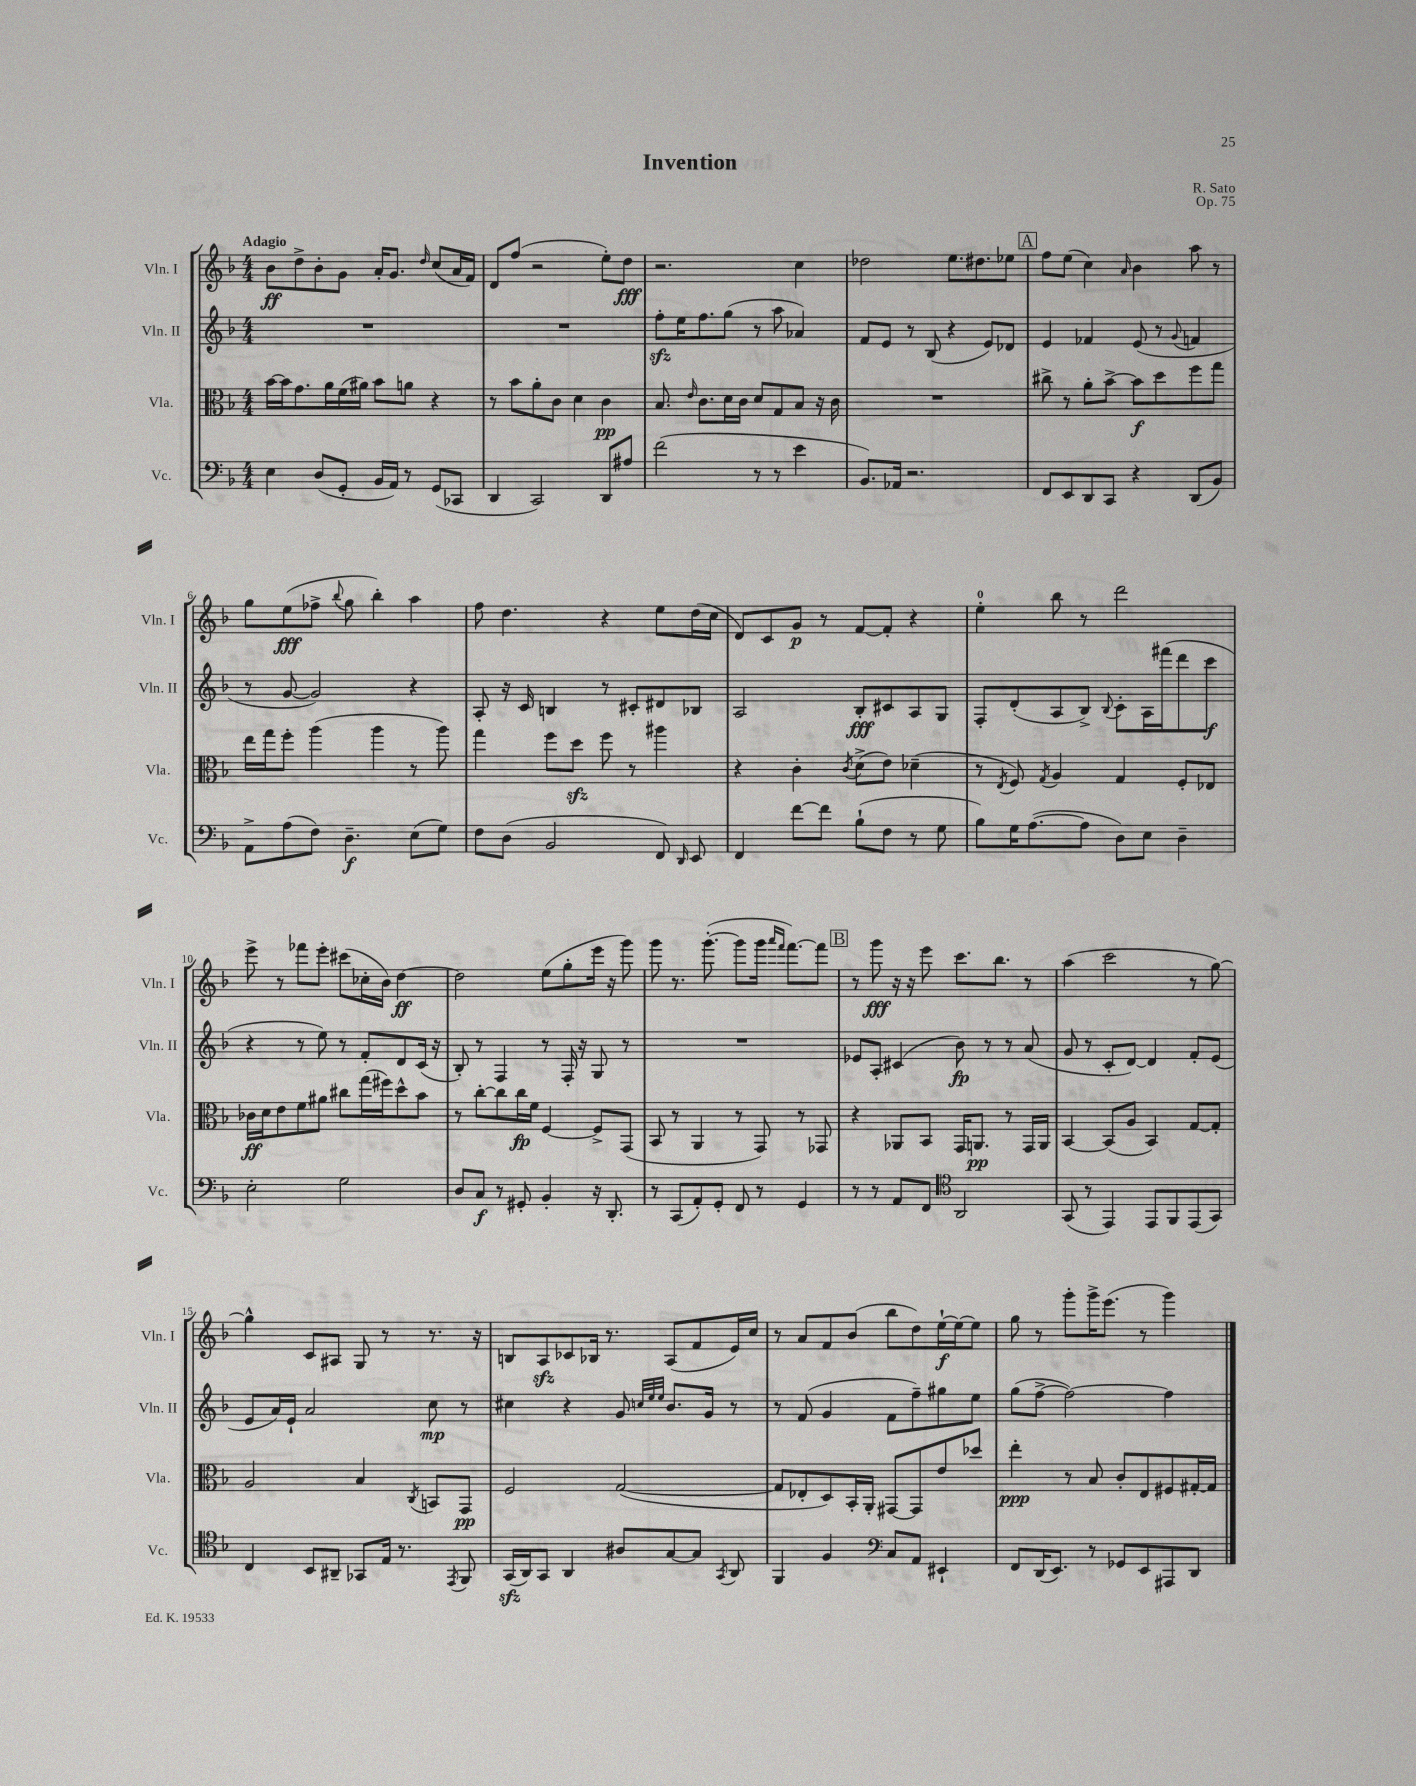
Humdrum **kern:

**kern	**dynam	**kern	**dynam	**kern	**dynam	**kern	**dynam
*part4	*part4	*part3	*part3	*part2	*part2	*part1	*part1
*staff4	*staff4	*staff3	*staff3	*staff2	*staff2	*staff1	*staff1
*I"Vc.	*	*I"Vla.	*	*I"Vln. II	*	*I"Vln. I	*
*I'Vc.	*	*I'Vla.	*	*I'Vln. II	*	*I'Vln. I	*
*clefF4	*	*clefC3	*	*clefG2	*	*clefG2	*
*k[b-]	*	*k[b-]	*	*k[b-]	*	*k[b-]	*
*M4/4	*	*M4/4	*	*M4/4	*	*M4/4	*
=1	=1	=1	=1	=1	=1	=1	=1
!	!	!	!	!	!	!LO:TX:a:B:t=Adagio	!
4E\	.	[16b-\LL	.	1r	.	8b-\L	ff
.	.	16b-\J]	.	.	.	.	.
.	.	8.g\	.	.	.	8dd^\	.
(8D/L	.	.	.	.	.	8b-'\	.
.	.	16a\L	.	.	.	.	.
8GG'/J	.	(16f\	.	.	.	8g\J	.
.	.	16a#X\JJ)	.	.	.	.	.
16BB-/LL	.	8b-\L	.	.	.	16a'/KL	.
16AA/JJ)	.	.	.	.	.	8.g/J	.
8r	.	8an\J	.	.	.	.	.
.	.	.	.	.	.	16qqdd/	.
(8GG/L	.	4r	.	.	.	(8cc/L	.
8CC-X/J	.	.	.	.	.	16a/L	.
.	.	.	.	.	.	16f/JJ)	.
=2	=2	=2	=2	=2	=2	=2	=2
4DD/	.	8r	.	1r	.	8d/L	.
.	.	8b-\L	.	.	.	(8ff/J	.
2CC/)	.	8a'\	.	.	.	2r	.
.	.	8c\J	.	.	.	.	.
.	.	4d\	.	.	.	.	.
8DD/L	.	4c\	pp	.	.	8ee'\L)	.
8A#X/J	.	.	.	.	.	8dd\J	fff
=3	=3	=3	=3	=3	=3	=3	=3
(2f\	.	8.B-/	.	8ffzz'\L	.	2.r	.
.	.	.	.	16ee\K	.	.	.
.	.	16qqe/	.	.	.	.	.
.	.	8.c\L	.	8.ff\	.	.	.
.	.	16d\L	.	(8gg\J	.	.	.
.	.	16c\JJ	.	.	.	.	.
8r	.	8d/L	.	8r	.	.	.
8r	.	8G/	.	8aa\	.	.	.
4e\	.	8B-/J	.	4a-X/)	.	4cc\	.
.	.	16r	.	.	.	.	.
.	.	16c\	.	.	.	.	.
=4	=4	=4	=4	=4	=4	=4	=4
8.BB-/L)	.	1r	.	8f/L	.	2dd-X\	.
.	.	.	.	8e/J	.	.	.
16AA-X/Jk	.	.	.	.	.	.	.
2.r	.	.	.	8r	.	.	.
.	.	.	.	(8B-/	.	.	.
.	.	.	.	4r	.	8.ee\L	.
.	.	.	.	.	.	8.dd#X\	.
.	.	.	.	8e/L)	.	.	.
.	.	.	.	8d-X/J	.	8ee-X\J	.
!!LO:REH:place=s1:t=A
=5	=5	=5	=5	=5	=5	=5	=5
8FF/L	.	8cc#X^\	.	4e/	.	8ff\L	.
8EE/	.	8r	.	.	.	(8ee\J	.
8DD/	.	8a'\L	.	4f-X/	.	4cc\)	.
8CC/J	.	[8b-^\J	.	.	.	.	.
.	.	.	.	.	.	16qqa/	.
4r	.	8b-\L]	f	(8e/	.	4b-\	.
.	.	8dd\	.	8r	.	.	.
.	.	.	.	8qqg/	.	.	.
(8DD/L	.	8ff\	.	4fn/	.	8aa\	.
8BB-/J)	.	8gg\J	.	.	.	8r	.
!!LO:LB:g=z
=6	=6	=6	=6	=6	=6	=6	=6
8AA^\L	.	16ee\LL	.	8r	.	8gg\L	.
.	.	16gg\J	.	.	.	.	.
(8A\	.	8ff'\J	.	[8g/	.	(8ee\	fff
8F\J)	.	(4aa\	.	2g/])	.	8ff-X^\J	.
.	.	.	.	.	.	8qqbb-/	.
4.D~\	f	.	.	.	.	8gg\	.
.	.	4aa\	.	.	.	4bb-'\)	.
(8E\L	.	8r	.	4r	.	4aa\	.
8G\J)	.	8aa\)	.	.	.	.	.
=7	=7	=7	=7	=7	=7	=7	=7
8F\L	.	4gg\	.	8A'/	.	8ff\	.
(8D\J	.	.	.	16r	.	4.dd\	.
.	.	.	.	16c/	.	.	.
2BB-/	.	8ff\L	.	4Bn/	.	.	.
.	.	8ddzz\J	.	.	.	.	.
.	.	8ff\	.	8r	.	4r	.
.	.	8r	.	8c#X'/L	.	.	.
8FF/)	.	4aa#X\	.	8d#X/	.	8ee\L	.
16qqDD/	.	.	.	.	.	.	.
8EE/	.	.	.	8B-X/J	.	(16dd\L	.
.	.	.	.	.	.	16cc\JJ	.
=8	=8	=8	=8	=8	=8	=8	=8
4FF/	.	4r	.	2A/	.	8d/L)	.
.	.	.	.	.	.	8c/	.
[8f\L	.	4c'\	.	.	.	8g/J	p
8f\J]	.	.	.	.	.	8r	.
.	.	8qc/	.	.	.	.	.
(8B-`\L	.	(8d^\L	.	8B-'/L	fff	[8f/L	.
8F\J	.	8e\J)	.	8c#X/	.	8f'/J]	.
8r	.	(4d-X~\	.	8A/	.	4r	.
8G\	.	.	.	8G/J	.	.	.
=9	=9	=9	=9	=9	=9	=9	=9
8B-\L)	.	8r	.	8F'/L	.	4ee'\	.
.	.	8qE/	.	.	.	.	.
16G\K	.	8F/)	.	(8d'/	.	.	.
([8.A\	.	.	.	.	.	.	.
.	.	8qG/	.	.	.	.	.
.	.	4A/	.	8A/	.	8bb-\	.
8A\J]	.	.	.	8B-^/J)	.	8r	.
.	.	.	.	8qqB-/	.	.	.
8D\L)	.	4G/	.	8c'\L	.	2ddd\	.
8E\J	.	.	.	16A\L	.	.	.
.	.	.	.	(16fff#X\J	.	.	.
4D~\	.	8F'/L	.	8ddd\	.	.	.
.	.	8E-X/J	.	8ccc\J	f	.	.
!!LO:LB:g=z
=10	=10	=10	=10	=10	=10	=10	=10
2E'\	.	16c-X\LL	ff	4r	.	8eee^\	.
.	.	16d\J	.	.	.	.	.
.	.	8e\	.	.	.	8r	.
.	.	8f\	.	8r	.	8fff-X\L	.
.	.	8a#X\J	.	8ee\)	.	8eee'\J	.
2G\	.	8cc#X\L	.	8r	.	(8ccc#X\L	.
.	.	(16gg\L	.	8f'/L	.	16cc-X'\L	.
.	.	16ff#X\J)	.	.	.	16b-\JJ)	.
.	.	8dd^^\	.	8d/	.	[4dd\	ff
.	.	8b-\J	.	(16c/Jk	.	.	.
.	.	.	.	16r	.	.	.
=11	=11	=11	=11	=11	=11	=11	=11
8D/L	.	8r	.	8B-'/)	.	2dd\]	.
8C/J	f	[8cc'\L	.	8r	.	.	.
8r	.	8cc\]	.	4F/	.	.	.
8GG#X'/	.	16cc\L	fp	.	.	.	.
.	.	16f\JJ	.	.	.	.	.
4BB-'/	.	[4F/	.	8r	.	(8ee\L	.
.	.	.	.	16F'/	.	8gg'\	.
.	.	.	.	16r	.	.	.
16r	.	8F^/L]	.	8G/	.	16eee\Jk	.
8.DD'/	.	.	.	.	.	16r	.
.	.	(8GG/J	.	8r	.	8ggg\)	.
=12	=12	=12	=12	=12	=12	=12	=12
8r	.	8BB-/	.	1r	.	8ggg\	.
(8CC/L	.	8r	.	.	.	8.r	.
8AA'/)	.	4AA/	.	.	.	.	.
.	.	.	.	.	.	([8.ggg'\	.
8GG'/J	.	.	.	.	.	.	.
8FF/	.	8r	.	.	.	8ggg\L]	.
8r	.	8GG/)	.	.	.	16ggg\Jk	.
.	.	.	.	.	.	16qqaaa/LL	.
.	.	.	.	.	.	16qqfff/JJ	.
.	.	.	.	.	.	[8.fff\L)	.
4GG/	.	8r	.	.	.	.	.
.	.	8GG-X/	.	.	.	8fff\J]	.
!!LO:REH:place=s1:t=B
=13	=13	=13	=13	=13	=13	=13	=13
8r	.	4r	.	8e-X/L	.	8r	.
8r	.	.	.	8A'/J	.	8ggg\	fff
8AA/L	.	8AA-X/L	.	(4c#X/	.	16r	.
.	.	.	.	.	.	16r	.
8FF/J	.	8BB-/J	.	.	.	8eee\	.
*clefC4	*	*	*	*	*	*	*
2AA/	.	16GG/KL	.	8b-\)	fp	8.ccc\L	.
.	.	8.AAn/J	pp	.	.	.	.
.	.	.	.	8r	.	.	.
.	.	.	.	.	.	8.bb-\J	.
.	.	8r	.	8r	.	.	.
.	.	16GG/LL	.	(8a/	.	8r	.
.	.	16AA/JJ	.	.	.	.	.
=14	=14	=14	=14	=14	=14	=14	=14
(8GG/	.	[4BB-/	.	8g/	.	(4aa\	.
8r	.	.	.	8r	.	.	.
4EE/)	.	(8BB-/L]	.	8c'/L	.	2ccc\	.
.	.	8A/J	.	[8d/J)	.	.	.
8EE/L	.	4BB-/)	.	4d/]	.	.	.
8FF/	.	.	.	.	.	.	.
(8EE/	.	[8G/L	.	8f'/L	.	8r	.
8GG/J)	.	8G'/J]	.	(8e/J	.	[8gg\)	.
!!LO:LB:g=z
=15	=15	=15	=15	=15	=15	=15	=15
4C/	.	2A/	.	8e/L	.	4gg^^\]	.
.	.	.	.	16a/L)	.	.	.
.	.	.	.	16e`/JJ	.	.	.
8BB-/L	.	.	.	2a/	.	8c/L	.
8AA#X~/J	.	.	.	.	.	8A#X/J	.
8GG-X/L	.	4B-/	.	.	.	8G/	.
16E/Jk	.	.	.	.	.	8r	.
8.r	.	.	.	.	.	.	.
.	.	8qC/	.	.	.	.	.
.	.	8BBn/L	.	8cc\	mp	8.r	.
8qEE/	.	.	.	.	.	.	.
8FF/	.	8GG/J	pp	8r	.	.	.
.	.	.	.	.	.	16r	.
=16	=16	=16	=16	=16	=16	=16	=16
(16GGzz/LL	.	2F/	.	4cc#X\	.	8Bn/L	.
16AA/J)	.	.	.	.	.	.	.
8GG/J	.	.	.	.	.	8Azz/	.
4AA/	.	.	.	4r	.	8c-X/	.
.	.	.	.	.	.	16B-X/Jk	.
.	.	.	.	.	.	8.r	.
8A#X/L	.	([2G/	.	8g/	.	.	.
.	.	.	.	32qqccn/LLL	.	.	.
.	.	.	.	32qqee/	.	.	.
.	.	.	.	32qqee/JJJ	.	.	.
[8G/	.	.	.	8.b-/L	.	(8A/L	.
8G/J]	.	.	.	.	.	8f/	.
.	.	.	.	16g/Jk	.	.	.
8qGG/	.	.	.	.	.	.	.
8AA/	.	.	.	8r	.	16e/L)	.
.	.	.	.	.	.	16cc/JJ	.
=17	=17	=17	=17	=17	=17	=17	=17
4FF/	.	8G/L]	.	8r	.	8r	.
.	.	8E-X'/	.	(8f/	.	8a/L	.
4F/	.	8D/)	.	4g/	.	8f/	.
.	.	16BB-'/L	.	.	.	(8b-/J	.
.	.	16AA'/JJ	.	.	.	.	.
*clefF4	*	*	*	*	*	*	*
8C/L	.	[8GG#X/L	.	8f\L	.	8bb-\L	.
8AA/J	.	8GG#/]	.	8ff~\)	.	8dd\)	.
4EE#X`/	.	8e/	.	8gg#X\	.	[16ee`\L	f
.	.	.	.	.	.	16ee\J_	.
.	.	8dd-X/J	.	8ee\J	.	8ee\J]	.
=18	=18	=18	=18	=18	=18	=18	=18
8FF/L	.	4ee'\	ppp	(8gg\L	.	8gg\	.
(16DD/K	.	.	.	[8ff^\J	.	8r	.
8.EE/J)	.	.	.	.	.	.	.
.	.	8r	.	2ff\_)	.	8ggg'\L	.
8r	.	8B-/	.	.	.	16ggg^\K	.
.	.	.	.	.	.	(8.eee\J	.
8GG-X/L	.	8c'/L	.	.	.	.	.
8EE/	.	8E/	.	.	.	8r	.
8AAA#X/	.	8F#X/	.	4ff\]	.	4ggg\)	.
8DD/J	.	[16G#X'/L	.	.	.	.	.
.	.	16G#/JJ]	.	.	.	.	.
==	==	==	==	==	==	==	==
*-	*-	*-	*-	*-	*-	*-	*-
